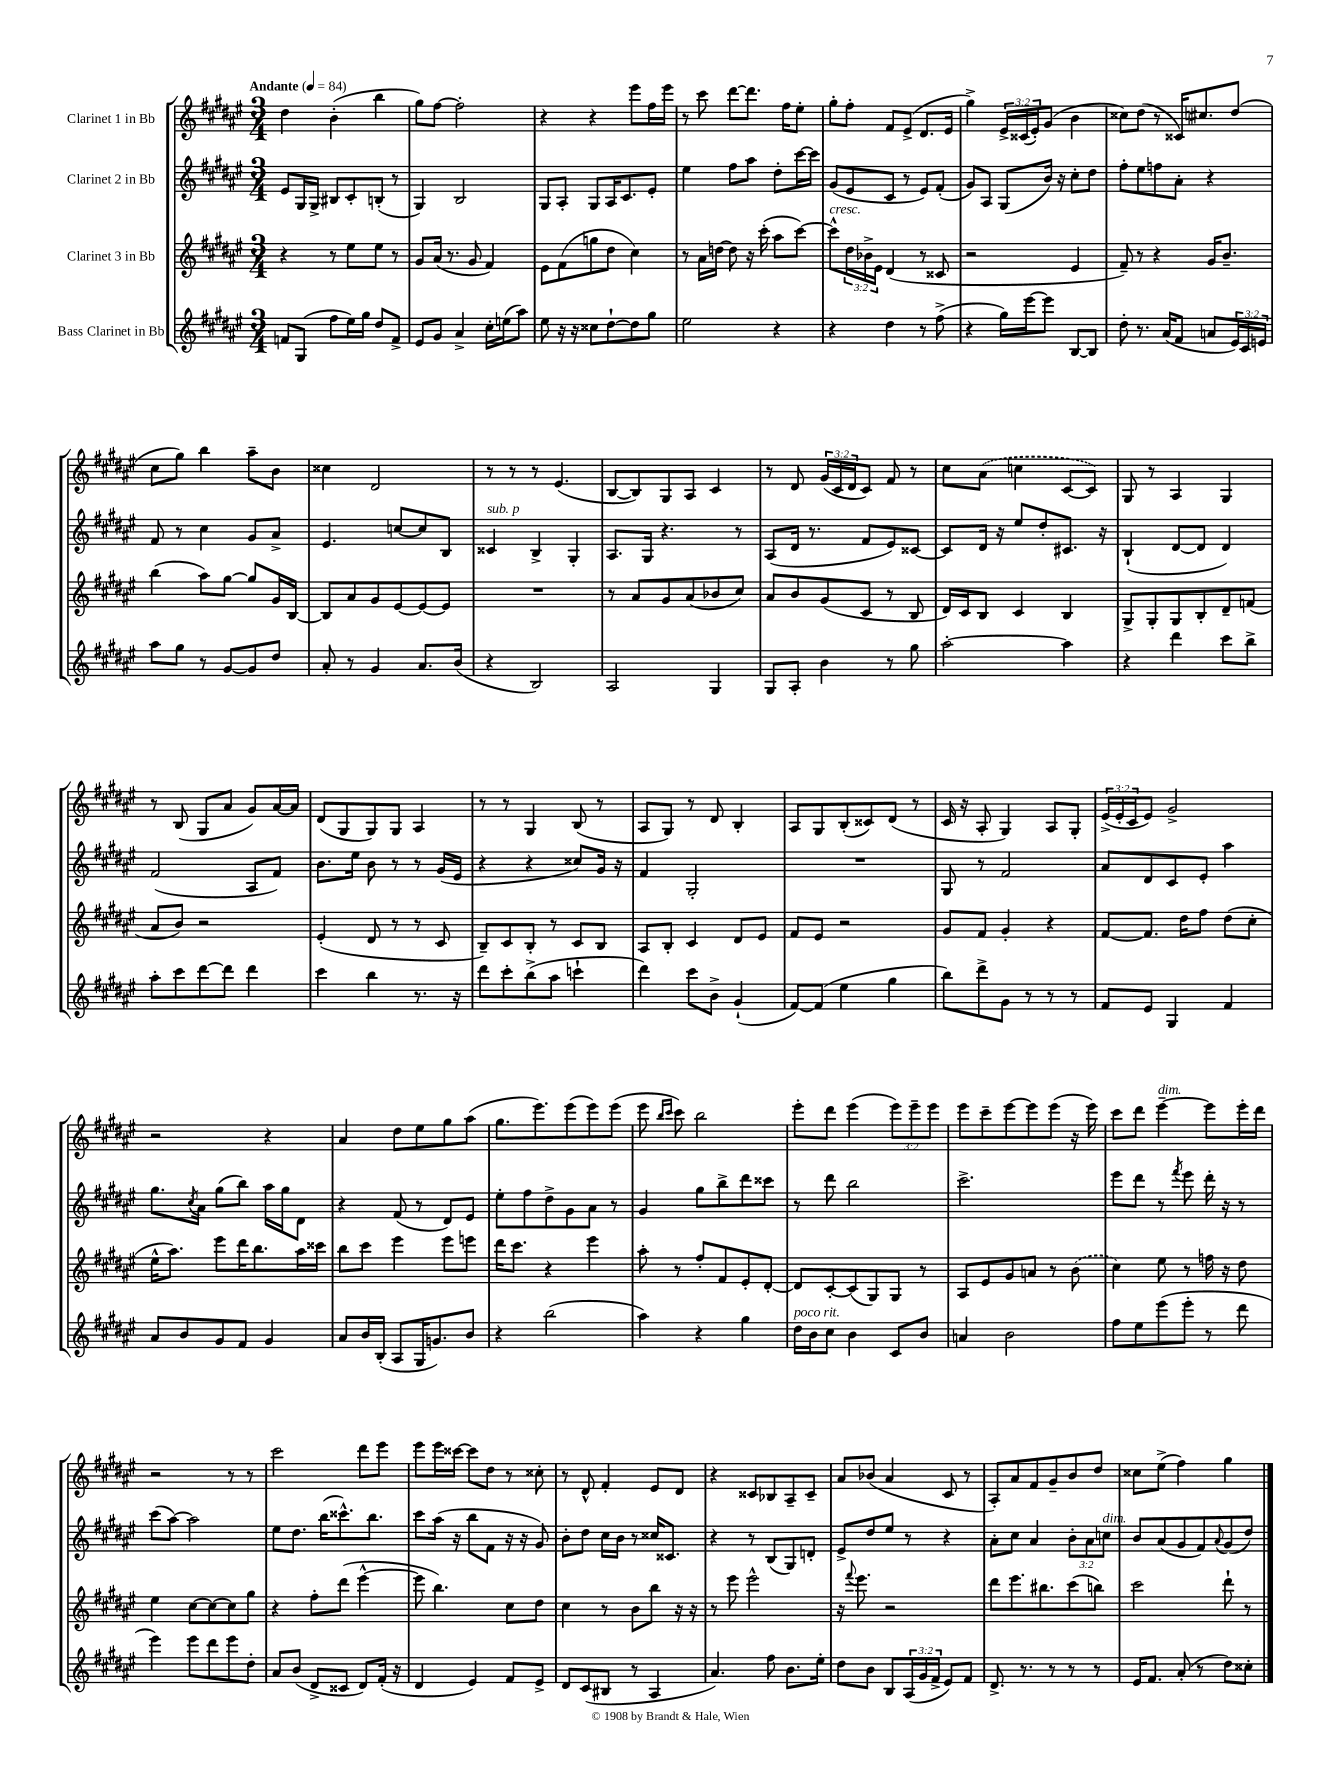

**kern	**kern	**kern	**kern
*staff4	*staff3	*staff2	*staff1
*clefG2	*clefG2	*clefG2	*clefG2
*k[f#c#g#d#a#e#]	*k[f#c#g#d#a#e#]	*k[f#c#g#d#a#e#]	*k[f#c#g#d#a#e#]
*M3/4	*M3/4	*M3/4	*M3/4
*MM84	*MM84	*MM84	*MM84
8f	4r	8e#	4dd#
(8G#	.	16G#	.
.	.	16G#^	.
8ff#	8r	8B#	(4b'
16ee#)	8ee#	8c#'	.
16gg#	.	.	.
8dd#	8ee#	(8B'	4bb
8f^	8r	8r	.
=	=	=	=
8e#	8g#	4G#)	8gg#)
8g#	(16a#	.	[8ff#
.	8.r	.	.
4a#^	.	2B	2ff#']
.	8g#	.	.
16cc#'	4f#)	.	.
(16ee	.	.	.
8aa#)	.	.	.
=	=	=	=
8ee#	8e#	8G#	4r
16r	(8f#	8A#'	.
16r	.	.	.
8cc##	8gg	8G#	4r
[8dd#`	8dd#	16A#	.
.	.	8.c#	.
8dd#]	4cc#)	.	8eee#
8gg#	.	8e#'	16ff#
.	.	.	16eee#
=	=	=	=
2ee#	8r	4ee#	8r
.	16a#	.	8ccc#
.	[16dd	.	.
.	8dd]	8ff#	[8ddd#
.	16r	8aa#	8.ddd#]
.	(16ccc#'	.	.
4r	8aa#	8dd#'	.
.	.	.	16ff#
.	[8ccc#)	[16ccc#	8ee#'
.	.	16ccc#]	.
=	=	=	=
4r	8ccc#^^]	(8g#	8gg#'
.	24dd#	8e#	8ff#'
.	24b-^	.	.
.	24e#	.	.
4dd#	(4d#	8c#	8f#
.	.	8r	(8e#^
8r	8r	8e#)	8.d#
(8ff#^	8c##	(8f#'	.
.	.	.	16e#
=	=	=	=
4r	2r	8g#)	4gg#^)
.	.	8A#	.
16gg#)	.	(8G#	24e#^
.	.	.	(24c##
[16eee#	.	.	.
.	.	.	24e#')
8eee#]	.	16b)	(8g#
.	.	16r	.
[8B	4e#	8cc#'	4b
8B]	.	8dd#	.
=	=	=	=
8dd#'	8f#~)	8ff#'	8cc##)
8.r	8r	8ee#	(8dd#
.	4r	8ff	8r
(16a#	.	.	.
8f#	.	8a#'	16c##)
.	.	.	8.cc#
8a	16g#	4r	.
.	8.b~	.	.
24e#)	.	.	(8dd#
24c#	.	.	.
24e	.	.	.
=	=	=	=
8aa#	(4bb	8f#	8cc#
8gg#	.	8r	8gg#)
8r	8aa#)	4cc#	4bb
[8g#	[8gg#	.	.
8g#]	8gg#]	8g#	8aa#~
8dd#	16g#	8a#^	8b
.	[16B	.	.
=	=	=	=
8a#'	8B]	4.e#	4cc##
8r	8a#	.	.
4g#	8g#	.	2d#
.	[8e#	[8cc	.
8.a#	8e#_	8cc]	.
.	8e#]	8B	.
(16b	.	.	.
=	=	=	=
4r	2.r	4c##	8r
.	.	.	8r
2B)	.	4B^	8r
.	.	.	(4.e#
.	.	4G#'	.
=	=	=	=
2A#	8r	8.A#	[8B
.	8a#	.	8B])
.	.	16G#	.
.	8g#	4.r	8G#
.	(8a#	.	8A#
4G#	8b-	.	4c#
.	8cc#)	8r	.
=	=	=	=
8G#	8a#	(8A#	8r
8A#'	8b	16d#	8d#
.	.	8.r	.
4b	(8g#	.	(24g#
.	.	.	24c#
.	.	.	24d#
.	8c#	8f#	8c#)
8r	8r	8e#)	8f#
8gg#	8B	[8c##	8r
=	=	=	=
[2aa#'	16d#)	8c##]	8cc#
.	16c#	.	.
.	8B	16d#	(8a#
.	.	16r	.
.	4c#	8ee#	4cc
.	.	8dd#'	.
4aa#]	4B	8.c#	[8c#
.	.	.	8c#])
.	.	16r	.
=	=	=	=
4r	8G#^	(4B`	8G#
.	8G#'	.	8r
4ddd#	8G#	[8d#	4A#
.	8B'	8d#]	.
8ccc#	8d#~	4d#)	4G#
8bb^	(8f	.	.
=	=	=	=
8aa#'	8a#	(2f#	8r
8ccc#	8b)	.	(8B
[8ddd#	2r	.	8G#
8ddd#]	.	.	8a#
4ddd#	.	8A#	8g#)
.	.	8f#)	[16a#
.	.	.	16a#]
=	=	=	=
4ccc#	(4e#'	8.b	(8d#
.	.	.	8G#
.	.	16ee#	.
4bb	8d#	8b	8G#)
.	8r	8r	8G#
8.r	8r	8r	4A#
.	8c#	(16g#	.
16r	.	16e#	.
=	=	=	=
8ddd#	8B~)	4r	8r
8ccc#'	8c#	.	8r
(8bb^	8B'	4r	4G#
8aa#	8r	.	.
4ccc`	8c#	8cc##)	(8B
.	8B	16g#	8r
.	.	16r	.
=	=	=	=
4ddd#)	8A#	4f#	8A#
.	8B'	.	8G#)
8ccc#	4c#	2G#'	8r
8b^	.	.	8d#
(4g#`	8d#	.	4B'
.	8e#	.	.
=	=	=	=
[8f#)	8f#	2.r	8A#
(8f#]	8e#	.	8G#
4ee#	2r	.	(8B'
.	.	.	8c##)
4gg#	.	.	(8d#
.	.	.	8r
=	=	=	=
8bb)	8g#	8G#	16c#
.	.	.	16r
8ddd#^	8f#	8r	8A#'
8g#	4g#'	2f#	4G#)
8r	.	.	.
8r	4r	.	8A#
8r	.	.	8G#'
=	=	=	=
8f#	[8f#	8a#	(24e#^
.	.	.	24e#'
.	.	.	24c#
8e#	8.f#]	8d#	8e#)
4G#	.	8c#	2g#^
.	16dd#	.	.
.	8ff#	8e#'	.
4f#	(8dd#	4aa#	.
.	8cc#'	.	.
=	=	=	=
8a#	16ee#^^	8.gg#	2r
.	8.aa#)	.	.
8b	.	.	.
.	.	8qcc#	.
.	.	16a#	.
8g#	8eee#	(8gg#	.
8f#	16ddd#	8bb)	.
.	8.bb	.	.
4g#	.	16aa#	4r
.	.	16gg#	.
.	16aa#	8d#	.
.	16ccc##	.	.
=	=	=	=
8a#	8bb	4r	4a#
16b	8ccc#	.	.
(16B'	.	.	.
8A#	4eee#	(8f#	8dd#
16G#	.	8r	8ee#
8.g)	.	.	.
.	8eee#	8d#)	8gg#
8b	8eee	8e#	(8aa#
=	=	=	=
4r	16ddd#	8ee#'	8.gg#
.	8.ccc#	.	.
.	.	8ff#	.
.	.	.	8.eee#)
(2bb	4r	8dd#^	.
.	.	8g#	(8eee#
.	4eee#	8a#	8eee#)
.	.	8r	(8eee#
=	=	=	=
4aa#)	8aa#'	4g#	8eee#
.	.	.	16qqbb
.	.	.	16qqccc#
.	8r	.	8ccc#)
4r	8ff#'	8gg#	2bb
.	8f#	8bb^	.
4gg#	8e#'	8ddd#	.
.	[8d#'	8ccc##	.
=	=	=	=
16dd#	8d#]	8r	8eee#'
16b	.	.	.
8cc#	[8c#'	8ddd#	8ddd#
4b	(8c#]	2bb	(4eee#
.	8G#)	.	.
8c#	8G#	.	12eee#)
.	.	.	12eee#~
8b	8r	.	.
.	.	.	12eee#
=	=	=	=
4a	8A#	2.ccc#^	8eee#
.	8e#	.	8ccc#~
2b	8g#	.	[8eee#
.	8a	.	8eee#]
.	8r	.	(8eee#
.	(8b	.	16r
.	.	.	16eee#)
=	=	=	=
8ff#	4cc#)	8eee#	8ccc#
8ee#	.	8ddd#	8ddd#
(8eee#	8ee#	8r	[4eee#~
.	.	8qfff#	.
8eee#'	8r	8eee#	.
8r	16ff	16ddd#'	8eee#]
.	16r	16r	.
8ddd#	8dd#	8r	16eee#'
.	.	.	16ddd#
=	=	=	=
4eee#)	4ee#	(8ccc#	2r
.	.	[8aa#)	.
8eee#	[8cc#	2aa#]	.
8ddd#	8cc#_	.	.
8eee#	8cc#]	.	8r
8dd#'	8gg#	.	8r
=	=	=	=
8a#	4r	8ee#	2ccc#
(8b	.	8.dd#	.
8d#^	8ff#'	.	.
.	.	(16bb	.
8c##	(8ddd#	8.ccc##^^)	.
8d#)	[4eee#^^	.	8ddd#
.	.	8.bb	.
(16f#'	.	.	8eee#
16r	.	.	.
=	=	=	=
4d#	8eee#]	8ccc#	8eee#
.	4.bb)	(16aa#	16eee#
.	.	16r	[16ccc##
4e#)	.	8bb	8ccc##]
.	.	8f#	8dd#
8f#	8cc#	16r	8r
.	.	16r	.
8e#^	8dd#	8g#)	8cc##'
=	=	=	=
8d#	4cc#	8b'	8r
(8c#	.	8dd#	8d#^^
8B#	8r	16cc#	4f#'
.	.	16b	.
8r	8b	8r	.
4A#	8bb	16cc##	8e#
.	.	8.c##	.
.	16r	.	8d#
.	16r	.	.
=	=	=	=
4.a#)	8r	4r	4r
.	8eee#	.	.
.	2eee#^^	8r	8c##
8ff#	.	(8B	8B-
8.b	.	8G#)	8A#~
.	.	8d'	8c##~
16ee#'	.	.	.
=	=	=	=
8dd#	16r	8e#^	8a#
.	8qqfff#	.	.
.	8.eee#	.	.
8b	.	8dd#	(8b-
8B	2r	8ee#	4a#
(24A#	.	8r	.
24g#	.	.	.
24f#^	.	.	.
8e#)	.	4r	8c#
8f#	.	.	8r
=	=	=	=
8.d#^	8ddd#	8a#'	8A#')
.	8.eee#	8cc#	8a#
8.r	.	.	.
.	.	4a#	8f#
.	8.bb#	.	.
8r	.	.	8g#~
8r	(8ccc#	12b'	8b
.	.	12a#	.
8r	8bb)	.	8dd#
.	.	12cc	.
=	=	=	=
16e#	2ccc#	8b	8cc##
8.f#	.	.	.
.	.	(8a#	(8ee#^
(8a#'	.	8g#	4ff#)
8r	.	8f#)	.
.	.	8qqa#	.
8dd#)	8ddd#`	(8g#	4gg#
8cc##'	8r	8dd#)	.
==	==	==	==
*-	*-	*-	*-
